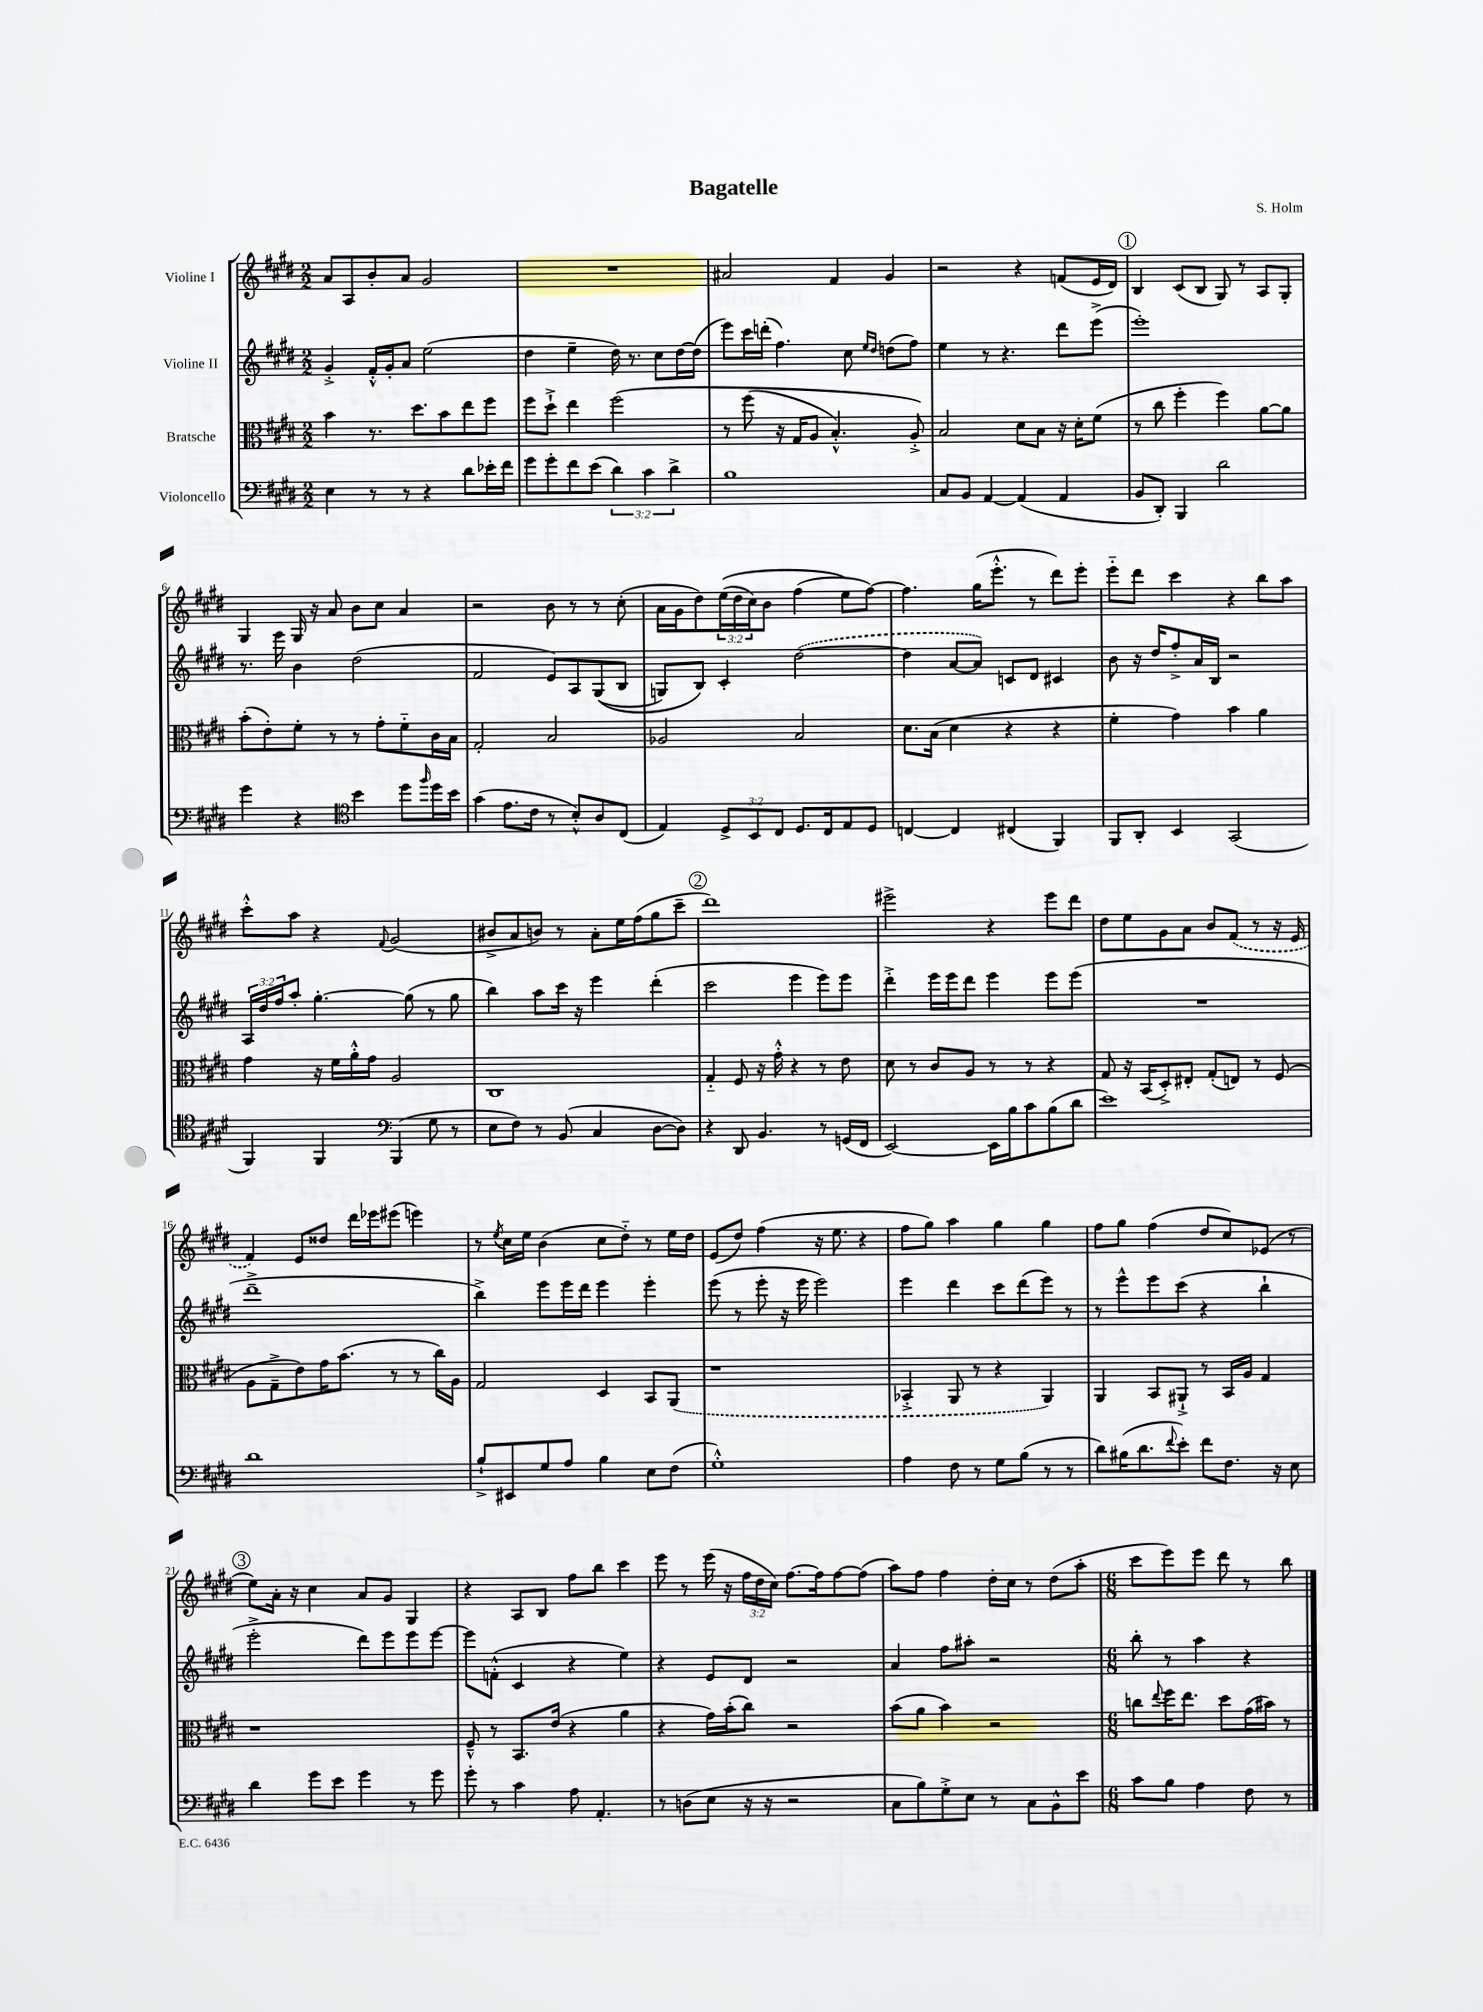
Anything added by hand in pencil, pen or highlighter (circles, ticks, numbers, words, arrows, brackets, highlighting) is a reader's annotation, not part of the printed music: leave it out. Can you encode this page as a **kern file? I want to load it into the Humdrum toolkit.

**kern	**kern	**kern	**kern
*part4	*part3	*part2	*part1
*staff4	*staff3	*staff2	*staff1
*I"Violoncello	*I"Bratsche	*I"Violine II	*I"Violine I
*clefF4	*clefC3	*clefG2	*clefG2
*k[f#c#g#d#]	*k[f#c#g#d#]	*k[f#c#g#d#]	*k[f#c#g#d#]
*M2/2	*M2/2	*M2/2	*M2/2
=1	=1	=1	=1
4E\	4b\	4g#'^/	8a/L
.	.	.	8A/
8r	8.r	16f#'^^/LL	8b'/
.	.	16g#'/J	.
8r	.	8a/J	8a/J
.	8.dd#\L	.	.
4r	.	(2ee\	2g#/
.	8b\	.	.
8d#\L	8ee\	.	.
16e-X'\L	8ff#\J	.	.
16f#\JJ	.	.	.
=2	=2	=2	=2
8g#\L	8ff#\L	4dd#\	1r
8g#'\	8dd#`^\J	.	.
8f#\	4ee\	4ee~\	.
(8e\J	.	.	.
6d#\)	(2ff#\	16dd#\)	.
.	.	8.r	.
6c#\	.	.	.
.	.	8cc#\L	.
6d#^\	.	.	.
.	.	[16dd#\L	.
.	.	(16dd#\JJ]	.
=3	=3	=3	=3
1B	8r	8eee\L)	2a#X/
.	(8ff#\	16ccc#\L	.
.	.	(16dddn'\JJ	.
.	16r	4.ff#\)	.
.	16G#/KL	.	.
.	8A/J	.	.
.	4.B'^^/)	.	4f#/
.	.	8cc#\	.
.	.	16qqee/LL	.
.	.	16qqdd#/JJ	.
.	.	(8ddn\L	4g#/
.	8A'^/)	8ff#\J)	.
=4	=4	=4	=4
8C#/L	2B/	4ee\	2r
8BB/J	.	.	.
[4AA/	.	8r	.
.	.	4.r	.
(4AA/]	8d#\L	.	4r
.	8B\J	.	.
4AA/	16r	8ddd#\L	(8fn/L
.	16d#'\KL	.	.
.	(8f#\J	(8eee^\J	16e/L
.	.	.	16d#/JJ)
!!LO:REH:place=s1:t=1
=5	=5	=5	=5
8BB/L	8r	1eee')	4B/
8DD#'/J)	8cc#\	.	.
4BBB/	4ff#'\	.	(8c#/L
.	.	.	8B/J
2d#\	4ff#\)	.	8G#/)
.	.	.	8r
.	[8a\L	.	8A/L
.	8a\J]	.	8G#'/J
!!LO:LB:g=z
=6	=6	=6	=6
4g#\	(8b'\L	8.r	4G#/
.	8e'\)	.	.
.	.	16eee\	.
4r	8f#'\J	4b\	16G#/
.	.	.	16r
.	8r	.	8a/
*clefC4	*	*	*
4b\	8r	(2dd#\	8b\L
.	8g#'\L	.	8cc#\J
8dd#\L	8f#\	.	4a/
16qqff#/	.	.	.
16dd#\L	16c#\L	.	.
16b\JJ	16B\JJ	.	.
=7	=7	=7	=7
(4g#\	2G#'/	2f#/	2r
8.e\L	.	.	.
16c#\Jk	.	.	.
8r	2B/	8e/L)	8b\
8B'^^/L)	.	8A/	8r
8A/	.	((8G#/	8r
(8C#/J	.	8B/J	(8cc#'\
=8	=8	=8	=8
4E/)	2A-X/	8Gn/L)	16a\LL
.	.	.	16g#\J
.	.	8B/J)	8dd#\)
12D#^/L	.	4c#'/	((24ee\L
.	.	.	24dd#\
12BB/	.	.	24cc#\J)
.	.	.	8b\J
12C#/J	.	.	.
8.D#/L	2B/	([2dd#\	(4ff#\
16C#/k	.	.	.
8E/	.	.	8ee\L)
8D#/J	.	.	[8ff#\J)
=9	=9	=9	=9
[4Cn/	8.d#\L	4dd#\]	4.ff#\]
.	(16B\Jk	.	.
4C/]	4d#\	[8a/L	.
.	.	8a/J])	(16gg#\KL
.	.	.	8.eee'^^\J
(4C#X/	4r	8cn/L	.
.	.	8d#/J	8r
4FF#/)	4r	4c#X/	8ddd#\L)
.	.	.	8eee'\J
=10	=10	=10	=10
8FF#/L	4f#'\	8b\	8eee\L
8AA'/J	.	16r	8ddd#\J
.	.	16dd#/KL	.
4BB/	4g#\)	8ff#'^/	4ccc#\
.	.	16a/L	.
.	.	16B/JJ	.
(2GG#/	4b\	2r	4r
.	4a\	.	8bb\L
.	.	.	8aa\J
!!LO:LB:g=z
=11	=11	=11	=11
4FF#/)	4g#\	24A/LL	8ccc#'^^\L
.	.	24dd#/	.
.	.	24ff#/J	.
.	.	8aa'/J	8aa\J
4FF#/	16r	[4.gg#'\	4r
.	16f#\LL	.	.
.	16a'^^\	.	.
.	16g#\JJ	.	.
*clefF4	*	*	*
.	.	.	8qqf#/
(4BBB/	2A/	.	(2g#/
.	.	(8gg#\]	.
8G#\	.	8r	.
8r	.	8gg#\	.
=12	=12	=12	=12
8E\L	1C#	4bb\)	8b#X^/L
8F#\J)	.	.	8a/
8r	.	8aa\L	8bn/J)
(8BB/	.	16ccc#\Jk	8r
.	.	16r	.
4C#/	.	4eee\	8a'\L
.	.	.	16ee\L
.	.	.	(16ff#\J
[8D#\L	.	(4ddd#'\	8gg#\
8D#\J])	.	.	8ccc#~\J
!!LO:REH:place=s1:t=2
=13	=13	=13	=13
4r	4G#/	2ccc#\	1ddd#)
8DD#/	8F#/	.	.
4.BB/	16r	.	.
.	16g#'^^\	.	.
.	4r	4eee\	.
8r	8r	8eee\L)	.
(16GGn/LL	8e\	8eee\J	.
16FF#/JJ	.	.	.
=14	=14	=14	=14
[2EE/)	8d#\	4ddd#'^\	2eee#X^\
.	8r	.	.
.	8c#/L	16eee\LL	.
.	.	16eee\J	.
.	8A/J	8ddd#\J	.
16EE\LL]	8r	4eee\	4r
16B\J	.	.	.
8c#\	8r	.	.
(8B\	4r	8eee\L	8eee#\L
8d#\J	.	(8eee\J	8ddd#\J
=15	=15	=15	=15
1e)	8G#/	1r	8dd#\L
.	16r	.	8ee\
.	(16BB/KL	.	.
.	8D#'^/)	.	8g#\
.	8E#X'/J	.	8a\J
.	(8G#'/L	.	8b/L
.	8En/J)	.	(8f#/J
.	8r	.	8r
.	(8F#/	.	16r
.	.	.	16e/
!!LO:LB:g=z
=16	=16	=16	=16
1d#	8A\L	1ddd#~^	4f#/)
.	8G#~^\	.	.
.	8e\)	.	8e/L
.	16g#\K	.	8dd##X/J
.	(8.b\J	.	.
.	.	.	16ddd#\LL
.	.	.	16eee-X\J
.	8r	.	(8eee#X\J
.	8r	.	4eeen\)
.	16cc#\LL)	.	.
.	16A\JJ	.	.
=17	=17	=17	=17
8B`^/L	2G#/	4bb^\)	8r
.	.	.	8qee/
8EE#X/	.	.	16cc#\LL
.	.	.	16ee\JJ
8G#/	.	8eee\L	(4b\
8A/J	.	16eee\L	.
.	.	16ddd#\JJ	.
4B\	4D#/	4eee\	8cc#\L
.	.	.	8dd#\J)
8E\L	8BB/L	4eee'\	8r
(8F#\J	(8AA/J	.	16ee\LL
.	.	.	16dd#\JJ
=18	=18	=18	=18
1G#'^^)	1r	(8eee\	(8e/L
.	.	8r	8dd#/J)
.	.	8eee'\	(4ff#\
.	.	16r	.
.	.	16eee\	.
.	.	2eee\)	16r
.	.	.	8.ee\
.	.	.	4r
=19	=19	=19	=19
4A\	4BB-X'^/	4eee\	8ff#\L
.	.	.	8gg#\J)
8F#\	8AA/	4ddd#\	4aa\
8r	8r	.	.
8G#\L	4r	8ccc#\L	4gg#\
(8B\J	.	(8ddd#\	.
8r	4AA/)	8eee\J)	4gg#\
8r	.	8r	.
=20	=20	=20	=20
8d#\L)	4AA/	8r	8ff#\L
(16B#X\K	.	8eee^^\L	8gg#\J
8.d#\	.	.	.
.	8BB/L	8eee\	(4ff#\
8qqf#/	.	.	.
8e'\J)	8AA#X`^/J	(8ccc#\J	.
8f#\L	8r	4r	8dd#/L
8.F#\J	16BB/LL	.	8cc#/)
.	16A/JJ	.	.
.	4G#/	4bb`\	(8e-X/J
16r	.	.	.
8E\	.	.	8r
!!LO:LB:g=z
!!LO:REH:place=s1:t=3
=21	=21	=21	=21
4d#\	1r	2eee'^\	8ee\L)
.	.	.	16a'\Jk
.	.	.	16r
8g#\L	.	.	4cc#\
8e\J	.	.	.
4g#\	.	8ddd#\L)	8a/L
.	.	8eee\	8g#/J
8r	.	8eee\	4G#/
8g#\	.	[8eee\J	.
=22	=22	=22	=22
8g#'\	8F#~^^/	8eee\L]	4r
8r	8r	(8fn'^^\J	.
4c#\	8.BB/L	4c#/	8A/L
.	.	.	8B/J
.	(16e/Jk	.	.
8A\	4r	4r	8ff#\L
4.AA'/	.	.	8bb\J
.	4a\	4ee\)	4ccc#\
=23	=23	=23	=23
8r	4r	4r	8eee\
(8Dn\L	.	.	8r
8E\J	16g#\LL)	8e/L	(16eee\
.	(16b'\J	.	16r
16r	8cc#\J)	8d#/J	24ff#\LL
.	.	.	24dd#\
16r	.	.	.
.	.	.	24cc#\JJ)
2r	2r	2r	[8.ff#\L
.	.	.	16ff#\k]
.	.	.	[8ff#\
.	.	.	(8ff#\J]
=24	=24	=24	=24
8C#\L	(8b\L	4a/	8aa\L)
8B\)	8a\J	.	8ff#\J
8G#'^\	4b\)	8ff#\L	4ff#\
8E\J	.	8aa#X'\J	.
8r	2r	2r	16dd#'\LL
.	.	.	16cc#\JJ
8C#\L	.	.	8r
8BB^^\	.	.	(8dd#\L
8e\J	.	.	8aa'\J
=25	=25	=25	=25
*M6/8	*M6/8	*M6/8	*M6/8
8c#\L	8ccn\L	8bb'\	8ccc#\L
.	8qqee/	.	.
8B\J	16ff#\K	8r	8eee\)
.	8.ee\J	.	.
4A\	.	4aa\	8eee\J
.	8dd#\L	.	8ddd#\
8F#\	(16g#\L	4r	8r
.	16b#X\JJ)	.	.
8r	8r	.	8bb\
==	==	==	==
*-	*-	*-	*-
